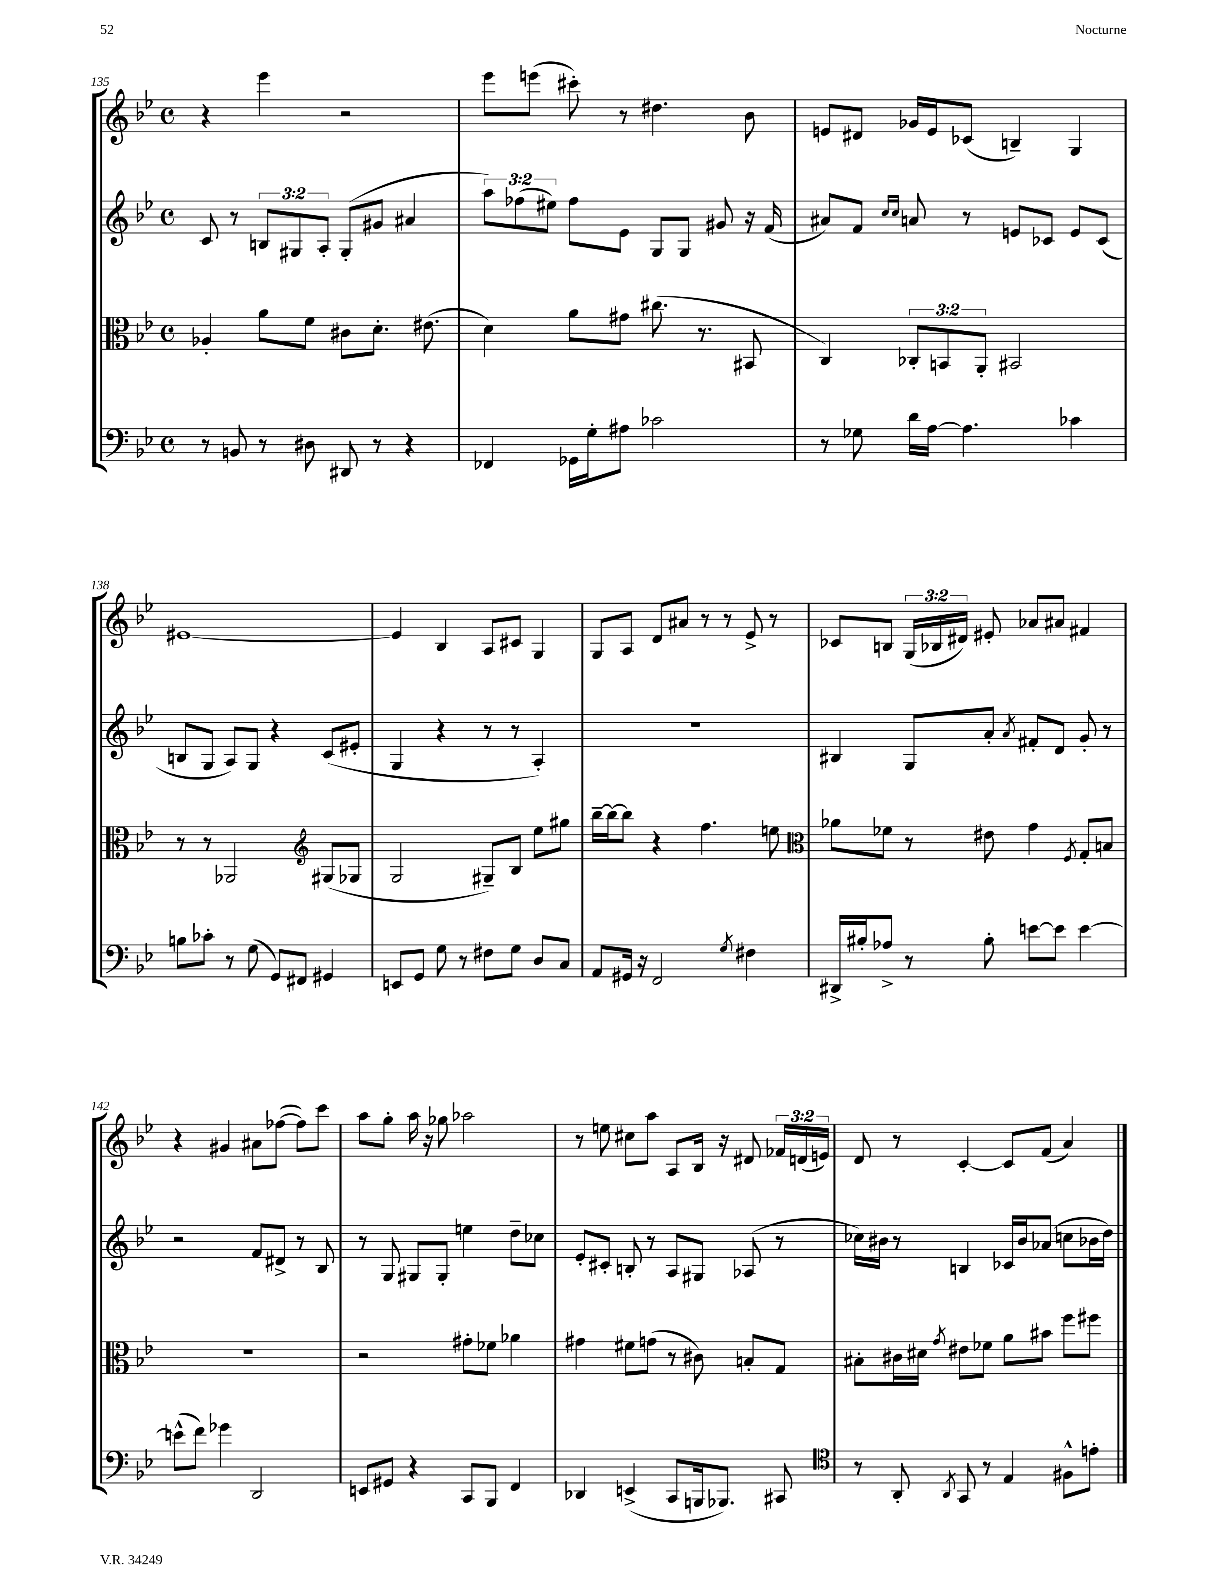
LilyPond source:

<<
\new StaffGroup <<
\new Staff = "s0" {
    \clef treble \key bes \major \defaultTimeSignature \time 4/4 \override Staff.TupletNumber.text = #tuplet-number::calc-fraction-text
    \autoBeamOff r4 ees'''4 r2 |
    ees'''8[ e'''8]( cis'''8-.) r8 dis''4. bes'8 |
    e'8[ dis'8] ges'16[ e'16 ces'8]( b4--) g4 |
    eis'1~ |
    eis'4 bes4 a8[ cis'8] g4 |
    g8[ a8] d'8[ ais'8] r8 r8 ees'8-> r8 |
    ces'8[ b8] \tuplet 3/2 { g16[( bes16 dis'16]) } eis'8-. aes'8[ ais'8] fis'4 |
    r4 gis'4 ais'8[ fes''8]~( fes''8[) c'''8] |
    a''8[ g''8]-. a''16 r16 ges''8 aes''2 |
    r8 e''8 cis''8[ a''8] a8[ bes16] r16 dis'8 \tuplet 3/2 { fes'16[ d'16( e'16]) } |
    d'8 r8 c'4~-. c'8[ f'8]( a'4) \bar "|." |
}
\new Staff = "s1" {
    \clef treble \key bes \major \defaultTimeSignature \time 4/4 \override Staff.TupletNumber.text = #tuplet-number::calc-fraction-text
    \autoBeamOff c'8 r8 \tuplet 3/2 { b8[ gis8 a8]-. } gis8[-.( gis'8] ais'4 |
    \tuplet 3/2 { a''8[) fes''8( eis''8]) } fes''8[ ees'8] g8[ g8] gis'8 r16 f'16( |
    ais'8[) f'8] \grace { c''16[ c''16] } a'8 r8 e'8[ ces'8] e'8[ ces'8]( |
    b8[ g8] a8[) g8] r4 c'8[( eis'8]-. |
    g4 r4 r8 r8 a4-.) |
    R1 |
    bis4 g8[ a'8]-. \acciaccatura { a'8 } fis'8[-. d'8] g'8-. r8 |
    r2 f'8[ dis'8]-> r8 bes8 |
    r8 g8 gis8[ gis8]-. e''4 d''8[-- ces''8] |
    ees'8[-. cis'8]-. b8-. r8 a8[ gis8] aes8( r8 |
    ces''16[) bis'16] r8 b4 ces'16[ bis'16 aes'8]( c''8[ bes'16 d''16]) \bar "|." |
}
\new Staff = "s2" {
    \clef alto \key bes \major \defaultTimeSignature \time 4/4 \override Staff.TupletNumber.text = #tuplet-number::calc-fraction-text
    \autoBeamOff aes4-. a'8[ f'8] cis'8[ d'8.]-. eis'8.( |
    d'4) a'8[ gis'8] cis''8.( r8. bis,8 |
    c4) \tuplet 3/2 { ces8[-. b,8 a,8]-. } bis,2 |
    r8 r8 aes,2 \clef treble gis8[( ges8] |
    g2 gis8[--) bes8] ees''8[ gis''8] |
    bes''16[~-- bes''16~ bes''8] r4 f''4. e''8 |
    \clef alto aes'8[ fes'8] r8 eis'8 g'4 \acciaccatura { f8 } g8[-. b8] |
    r1 |
    r2 gis'8[-. fes'8] aes'4 |
    gis'4 fis'8[ g'8]( r8 cis'8) b8[-. g8] |
    bis8[-. cis'16 dis'16] \acciaccatura { g'8 } eis'8[ fes'8] a'8[ bis'8] f''8[ fis''8] \bar "|." |
}
\new Staff = "s3" {
    \clef bass \key bes \major \defaultTimeSignature \time 4/4
    \autoBeamOff r8 b,8 r8 dis8 dis,8 r8 r4 |
    fes,4 ges,16[ g16-. ais8] ces'2 |
    r8 ges8 d'16[ a16]~ a4. ces'4 |
    b8[ ces'8]-. r8 g8( g,8[) fis,8] gis,4 |
    e,8[ g,8] g8 r8 fis8[ g8] d8[ c8] |
    a,8[ gis,16] r16 f,2 \acciaccatura { g8 } fis4 |
    dis,16[-> bis16-. aes8]-> r8 bis8-. e'8[~ e'8] e'4~ |
    e'8[-^( f'8]) ges'4 d,2 |
    e,8[ gis,8] r4 c,8[ bes,,8] f,4 |
    des,4 e,4->( c,8[ b,,16 bes,,8.]) cis,8 |
    \clef tenor r8 a,8-. \acciaccatura { a,8 } g,8 r8 ees4 fis8[-^ e'8]-. \bar "|." |
}
>>
>>
\layout { \context { \Score currentBarNumber = #135 } }
